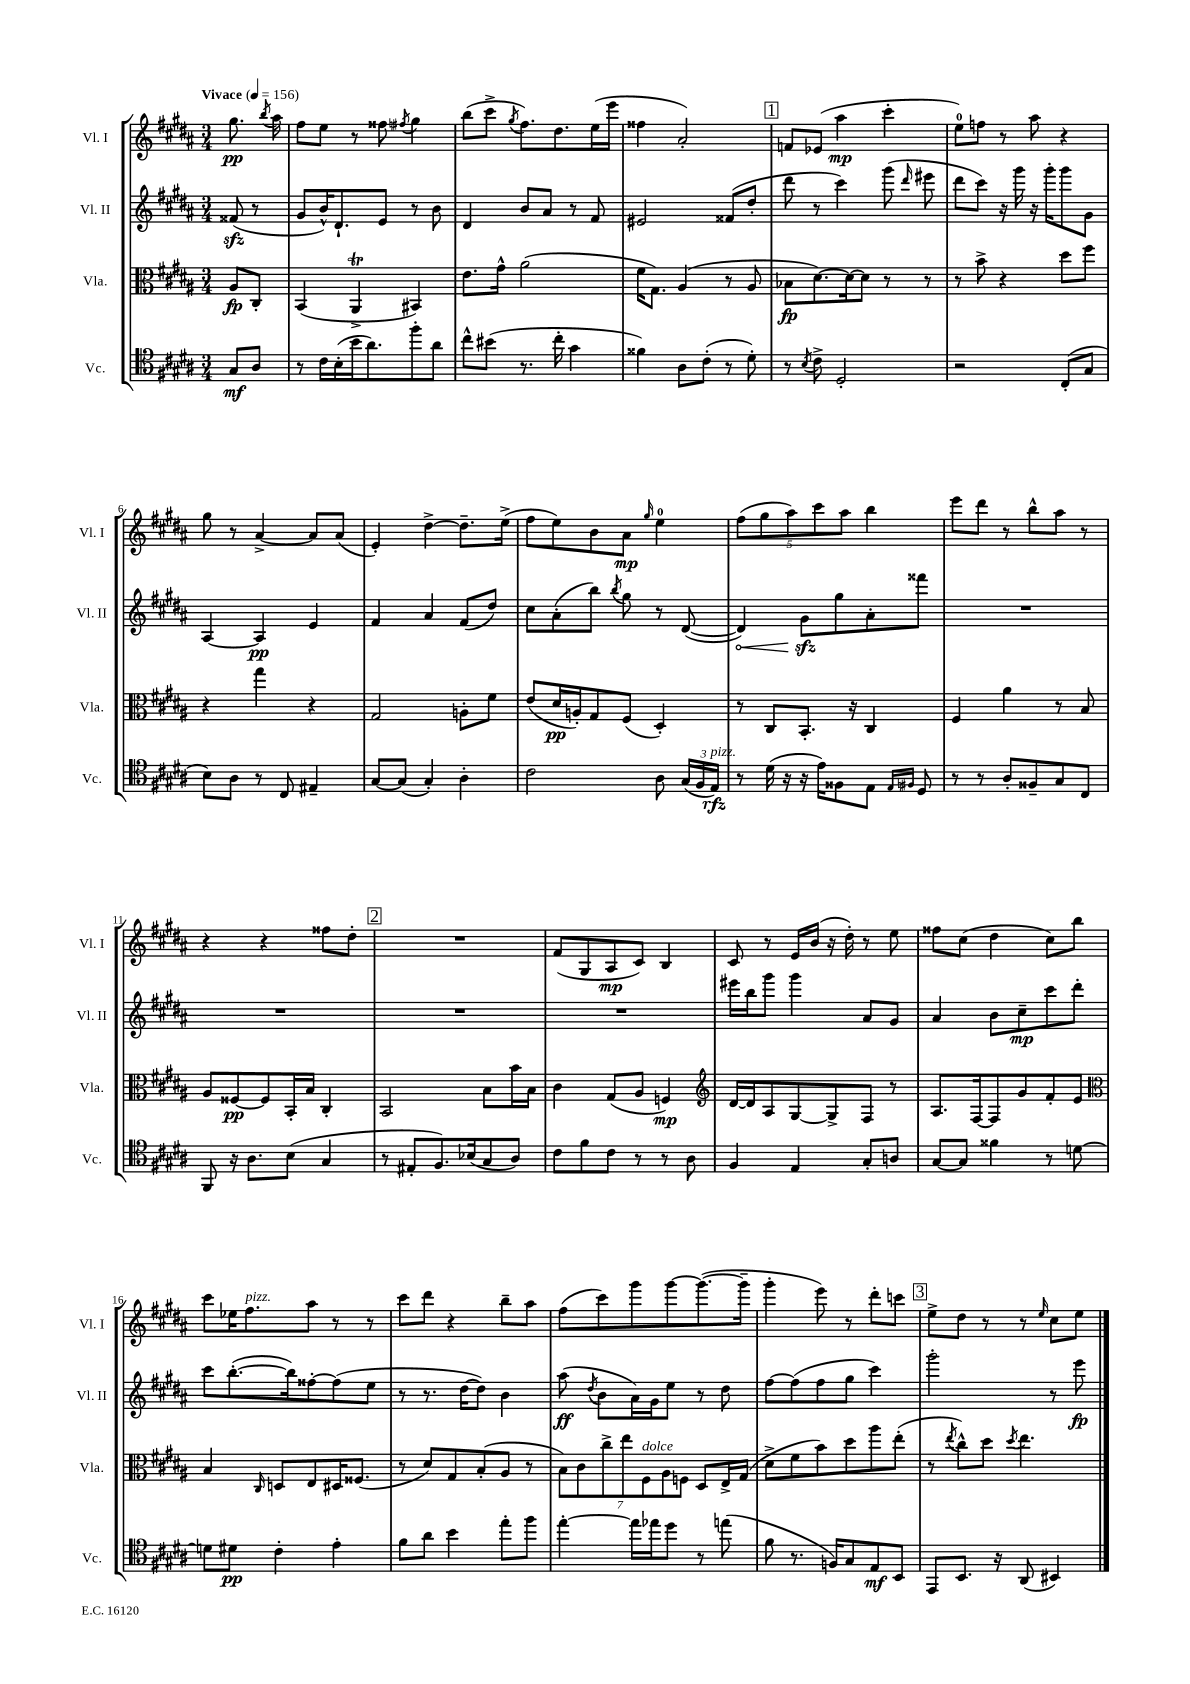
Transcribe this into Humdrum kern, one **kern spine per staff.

**kern	**kern	**kern	**kern
*staff4	*staff3	*staff2	*staff1
*clefC4	*clefC3	*clefG2	*clefG2
*k[f#c#g#d#a#]	*k[f#c#g#d#a#]	*k[f#c#g#d#a#]	*k[f#c#g#d#a#]
*M3/4	*M3/4	*M3/4	*M3/4
*MM156	*MM156	*MM156	*MM156
8G#	8A#	(8f##	8.gg#
8A#	8C#'	8r	.
.	.	.	8qbb
.	.	.	16aa#
=	=	=	=
8r	(4BB	8g#	8ff#
16c#	.	16b^^)	8ee
(16B'	.	8.d#`	.
16b	4AA#^	.	8r
8.a#)	.	.	.
.	.	8e	8ff##
.	.	.	8qff#
8ff#'	4BB#)	8r	4gg#
8a#	.	8b	.
=	=	=	=
8cc#^^	8.e	4d#	(8bb
(8b#	.	.	8ccc#^
.	16g#^^	.	.
.	.	.	8qgg#
8.r	(2a#	8b	8.ff#)
.	.	8a#	.
16cc#'	.	.	8.dd#
4g#	.	8r	.
.	.	8f#	(16ee
.	.	.	16eee
=	=	=	=
4f##)	16f#	2e#	4ff##
.	8.G#)	.	.
8A#	(4A#	.	2a#')
(8c#'	.	.	.
8r	8r	(8f##	.
8d#')	8A#	8dd#'	.
=	=	=	=
8r	8B-	8ddd#	8f
8qB	.	.	.
8c#^	[8.d#)	8r	(8e-
2D#'	.	4ccc#)	4aa#
.	16d#_	.	.
.	8d#]	.	.
.	8r	(8ggg#	4ccc#'
.	.	16qqddd#	.
.	8r	8eee#	.
=	=	=	=
2r	8r	8ddd#	8ee)
.	8b^	8ccc#)	8ff
.	4r	16r	8r
.	.	16ggg#	.
.	.	16r	8aa#
.	.	16ggg#'	.
(8C#'	8dd#	8ggg#	4r
8G#	8ff#	8g#	.
=	=	=	=
8B)	4r	[4A#	8gg#
8A#	.	.	8r
8r	4gg#	4A#]	[4a#^
8C#	.	.	.
4E#~	4r	4e	8a#]
.	.	.	(8a#
=	=	=	=
[8G#	2G#	4f#	4e')
(8G#]	.	.	.
4G#')	.	4a#	[4dd#^
4A#'	8A'	(8f#	8.dd#~]
.	8f#	8dd#)	.
.	.	.	(16ee^
=	=	=	=
2c#	(8e	8cc#	8ff#
.	16d#	(8a#'	8ee)
.	16A')	.	.
.	8G#	8bb)	8b
.	.	8qbb	.
.	(8F#	8gg#	8a#
.	.	.	16qqgg#
8A#	4D#')	8r	4ee
(24G#	.	([8d#	.
24F#	.	.	.
24E)	.	.	.
=	=	=	=
8r	8r	4d#])	(10ff#
.	.	.	10gg#
(16d#	8C#	.	.
16r	.	.	.
.	.	.	10aa#)
16r	8.BB'	8g#	.
.	.	.	10ccc#
16e)	.	.	.
8F##	.	8gg#	.
.	.	.	10aa#
.	16r	.	.
8E	4C#	8a#'	4bb
16qqE	.	.	.
16qqF#	.	.	.
8D#	.	8fff##	.
=	=	=	=
8r	4F#	2.r	8eee
8r	.	.	8ddd#
8A#'	4a#	.	8r
8F##~	.	.	8bb^^
8G#	8r	.	8aa#
8C#	8B	.	8r
=	=	=	=
8FF#	8A#	2.r	4r
16r	[8F##	.	.
8.A#	.	.	.
.	8F##]	.	4r
(8B	16BB'	.	.
.	16B	.	.
4G#	4C#'	.	8ff##
.	.	.	8dd#'
=	=	=	=
8r	2BB	2.r	2.r
8E#'	.	.	.
8.F#)	.	.	.
(16B-	.	.	.
8G#	8B	.	.
8A#)	16b	.	.
.	16B	.	.
=	=	=	=
8c#	4c#	2.r	(8f#
8f#	.	.	8G#
8c#	(8G#	.	8A#
8r	8A#	.	8c#)
8r	4F)	.	4B
8A#	.	.	.
=	=	=	=
*	*clefG2	*	*
4F#	[16d#	16eee#	8c#
.	16d#]	16bb	.
.	8A#	8ggg#	8r
4E	[8G#	4ggg#	16e
.	.	.	(16b
.	8G#^]	.	16r
.	.	.	16dd#')
8G#'	8F#	8a#	8r
8A	8r	8g#	8ee
=	=	=	=
[8G#	8.A#	4a#	8ff##
8G#]	.	.	(8cc#
.	[16F#	.	.
4f##	8F#]	8b	4dd#
.	8g#	8cc#~	.
8r	8f#'	8ccc#	8cc#)
[8d	8e	8ddd#'	8bb
=	=	=	=
*	*clefC3	*	*
8d]	4B	8ccc#	8ccc#
8d#	.	([8.bb'	16ee-
.	.	.	8.ff#
.	16qqC#	.	.
4c#'	8D	.	.
.	.	16bb])	.
.	8E	[8ff##'	8aa#
4e'	16D#	(8ff##]	8r
.	(8.F##	.	.
.	.	8ee	8r
=	=	=	=
8f#	8r	8r	8ccc#
8a#	8d#)	8.r	8ddd#
4b	8G#	.	4r
.	.	[16dd#	.
.	(8B'	8dd#])	.
8ee'	8A#	4b	8bb~
8ff#	8r	.	8aa#
=	=	=	=
[4ee'	14B)	(8aa#	(8ff#
.	14c#	.	.
.	.	8qdd#	.
.	.	8b	8ccc#)
.	14cc#^	.	.
.	14ee	.	.
16ee]	.	16a#)	8ggg#
.	14F#	.	.
16ee-	.	16g#	.
.	14A#	.	.
8dd#	.	8ee	[8ggg#
.	14F	.	.
8r	8D#	8r	(8.ggg#_
(8ee	16E^	8dd#	.
.	(16G#	.	16ggg#~]
=	=	=	=
8f#	8d#^	[8ff#	4ggg#'
8.r	8f#	(8ff#]	.
.	8b)	8ff#	8eee)
16F)	.	.	.
8G#	8dd#	8gg#	8r
8E	8aa#	4ccc#)	8ddd#'
8BB	(8ee'	.	8ccc
=	=	=	=
8EE	8r	2ggg#'	8ee^
.	8qee	.	.
8.BB	8cc#^^)	.	8dd#
.	8dd#	.	8r
16r	.	.	.
.	8qdd#	.	.
(8AA#	4.ee	.	8r
.	.	.	16qqee
4BB#)	.	8r	8cc#
.	.	8eee	8ee
==	==	==	==
*-	*-	*-	*-
